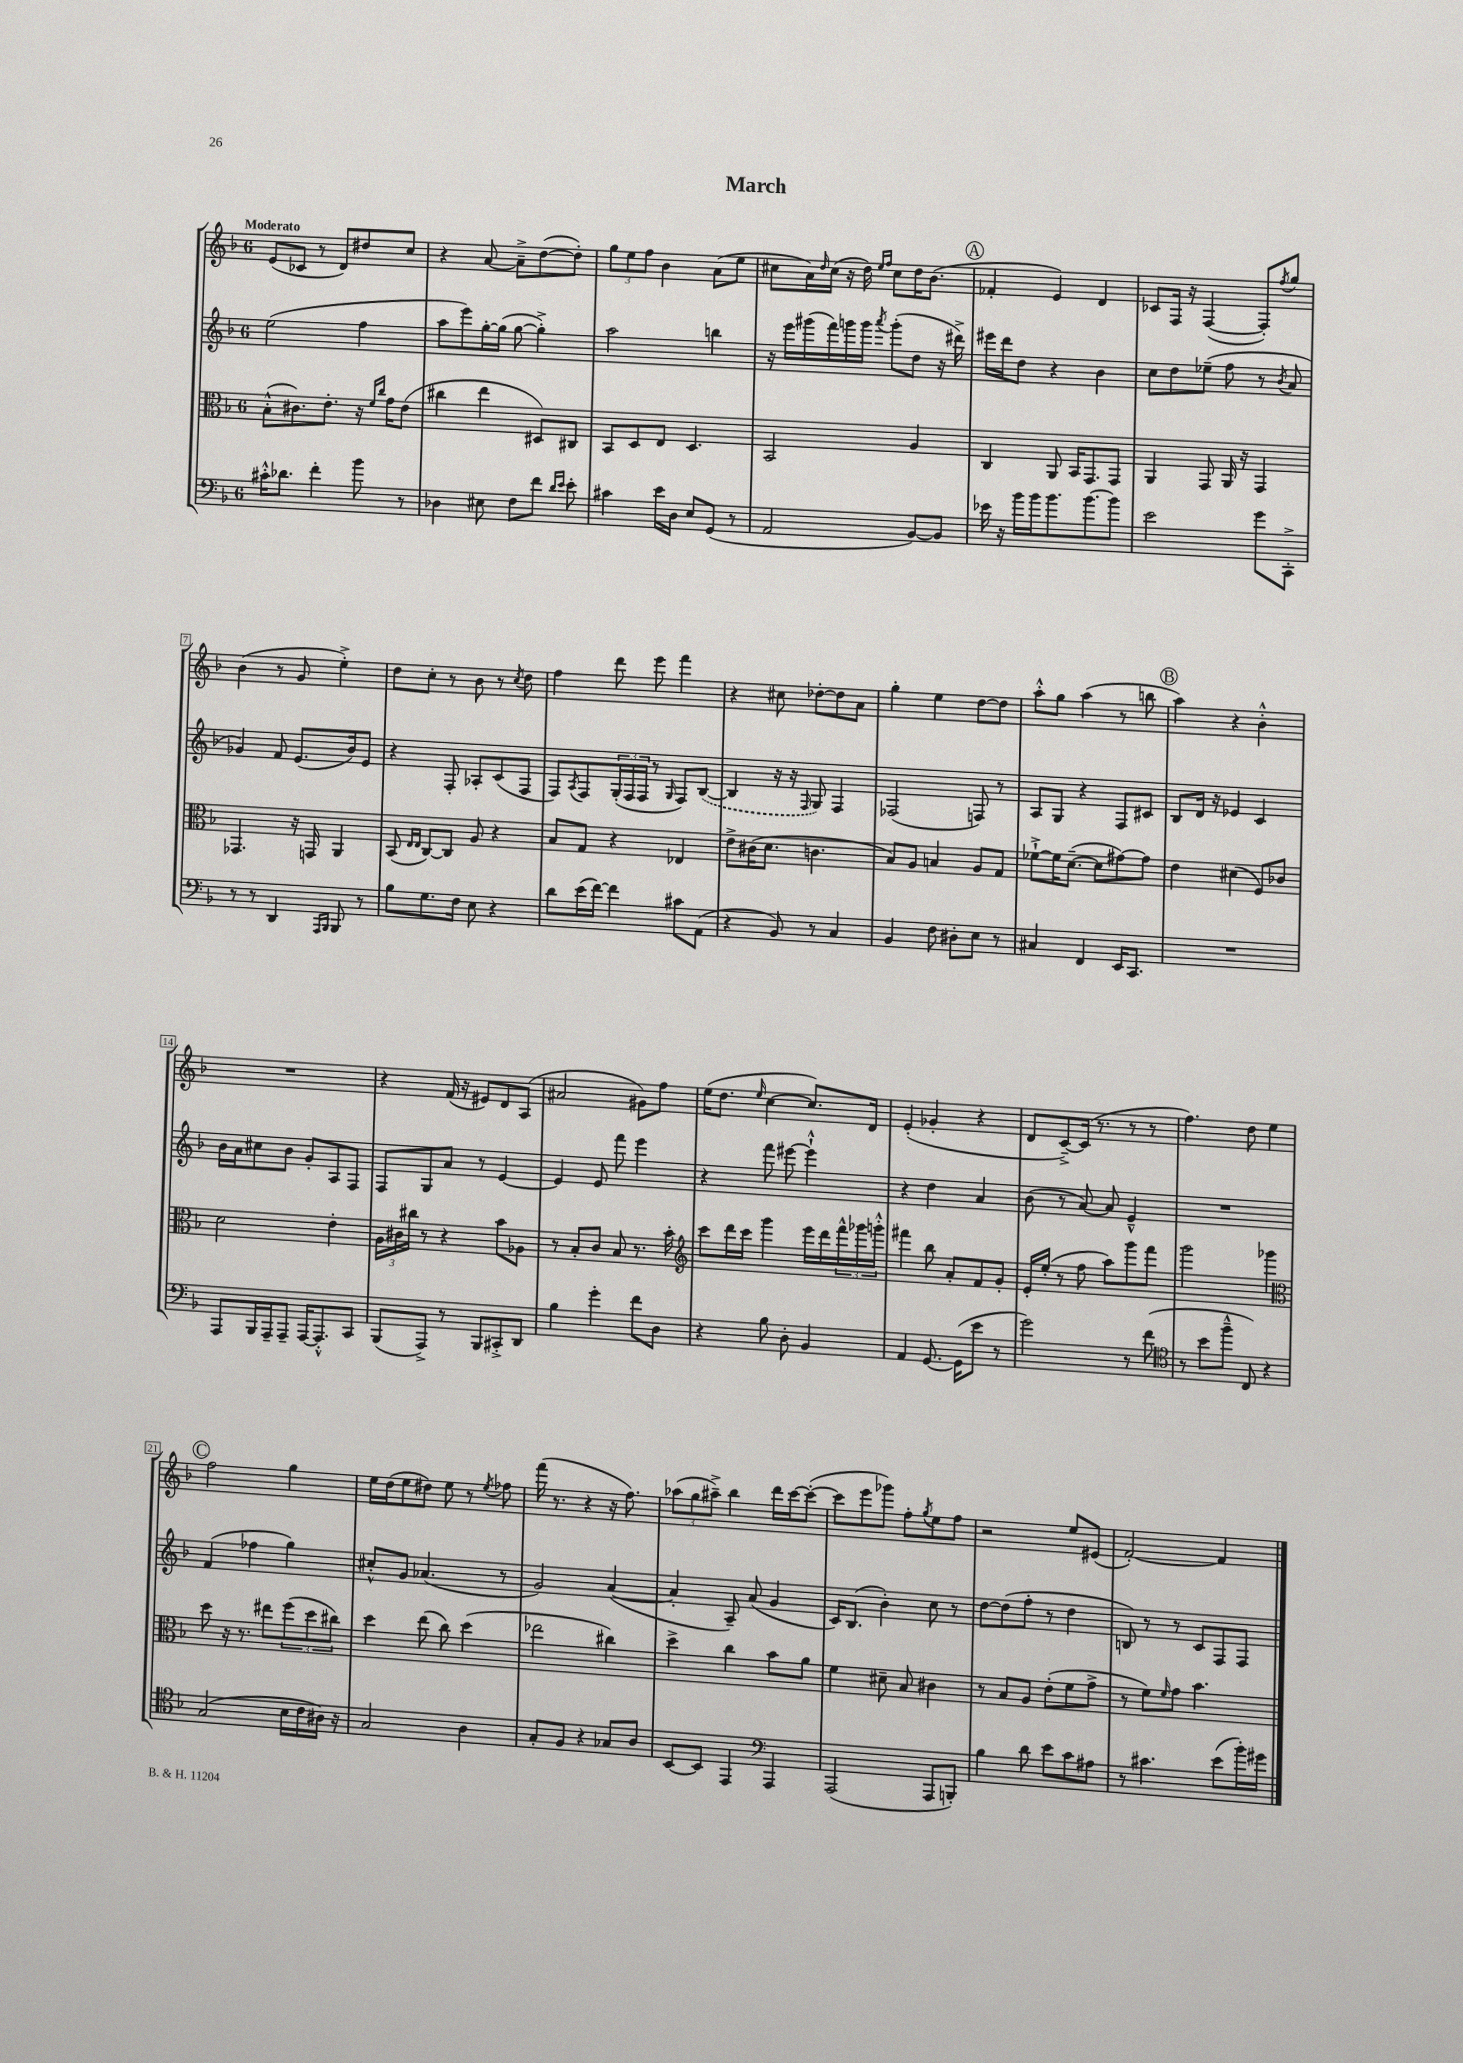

**kern	**kern	**kern	**kern
*staff4	*staff3	*staff2	*staff1
*clefF4	*clefC3	*clefG2	*clefG2
*k[b-]	*k[b-]	*k[b-]	*k[b-]
*M6/8	*M6/8	*M6/8	*M6/8
16c#'^^	(8B-'^^	(2ee	(8e
8.d-	.	.	.
.	8.c#)	.	8c-
4f'	.	.	8r
.	8.e'	.	.
.	.	.	8d)
8b-	16r	4ff	8dd#
.	16qqf	.	.
.	16qqcc	.	.
.	16g	.	.
8r	(8e	.	8cc
=	=	=	=
4D-	4cc#	8aa	4r
.	.	8eee)	.
8E#	4ee	[16gg'	[8a
.	.	(16gg]	.
8F	.	[8gg	8a~^]
8f	8D#)	4gg'^])	([8dd
16qqd	.	.	.
16qqe	.	.	.
8e'	8C#	.	8dd'])
=	=	=	=
4c#	8BB-	2aa	12gg
.	.	.	12ee
.	8D	.	.
.	.	.	12ff
16e	8E	.	4b-
16D	.	.	.
8E	4.D	.	.
(8GG	.	4bb	(8a
8r	.	.	8ee
=	=	=	=
2AA	2BB-	16r	8cc#
.	.	16eee	.
.	.	(16ggg#	16a)
.	.	.	16qqdd
.	.	16fff)	(16cc#
.	.	16ggg	16r
.	.	16ggg	16dd)
.	.	.	16qqee
.	.	8qaaa	16qqff
.	.	(8ggg'	8cc#
[8BB-)	4A	8dd	16dd
.	.	.	(8.b-
8BB-]	.	16r	.
.	.	16ddd#^)	.
=	=	=	=
16e-	4C	16eee#	4f-'
16r	.	16ddd	.
16b-	.	8dd	.
16b-	.	.	.
8.b-	8AA	4r	4e)
.	16BB-	.	.
[8.b-	8.GG	.	.
.	.	4b-	4d
8b-]	8GG	.	.
=	=	=	=
2e	4AA	8cc	8c-
.	.	8dd	16F
.	.	.	16r
.	8GG	(8ee-~	([4F
.	16AA	8ff	.
.	16r	.	.
8g	4GG	8r	8F'])
.	.	8qb-	8qff
8CC'^	.	8a	8gg
=	=	=	=
8r	4.GG-	4g-)	(4b-
8r	.	.	.
4DD	.	8f	8r
.	16r	(8.e	8g
.	16GG	.	.
16qqAAA	.	.	.
16qqBBB-	.	.	.
8BBB-	4AA	.	4ee'^)
.	.	16b-)	.
8r	.	8e	.
=	=	=	=
8B-	(8BB-	4r	8dd
.	16qqE	.	.
.	16qqE	.	.
8.G	[8C)	.	8cc'
.	8C]	8F'	8r
16F	.	.	.
8E	8A	8A-'	8b-
4r	4r	(8c	8r
.	.	.	8qcc
.	.	8F	8dd
=	=	=	=
8d	8B-	8F)	4ff
.	.	8qA	.
(16e	8G	8F	.
[16f)	.	.	.
4f]	4r	(24G'	8ddd
.	.	24F	.
.	.	24F	.
.	.	8r	8eee
.	.	16qqG	.
8c#	4E-	8F)	4fff
(8AA	.	([8B-	.
=	=	=	=
4r	8e^	4B-]	4r
.	(16c#	.	.
.	8.d	.	.
8BB-)	.	16r	8cc#
.	.	16r	.
.	.	16qqF	.
8r	4.c	8G)	[8dd-'
4C	.	4F	8dd-]
.	.	.	8a
=	=	=	=
4BB-	8B-)	(2F-	4gg'
.	8A	.	.
8F	4B	.	4ee
8D#'	.	.	.
8E	8A	8F)	[8dd
8r	8G	8r	8dd]
=	=	=	=
4C#	[8f-`^	8A	8aa'^^
.	16f-]	8G	8gg
.	([8.d~	.	.
4FF	.	4r	(4aa
.	8d]	.	.
16EE	[8g#)	8F	8r
8.CC	.	.	.
.	8g#]	8c#	8bb
=	=	=	=
2.r	4e	8B-	4aa)
.	.	16d	.
.	.	16r	.
.	(4d#	4e-	4r
.	8F)	4c	4b-'^^
.	8c-	.	.
=	=	=	=
8AAA	2d	16b-	2.r
.	.	16a	.
16BBB-	.	8cc#	.
16AAA~	.	.	.
8AAA~	.	8b-	.
[16AAA	.	8g'	.
8.AAA'^^]	.	.	.
.	4e'	8A	.
8CC	.	8F	.
=	=	=	=
(8BBB-	24A	8F	4r
.	24c#	.	.
.	24cc#	.	.
8AAA^)	8r	8G	.
8r	4r	8a	(16f
.	.	.	16r
8BBB-	.	8r	8e#)
8CC#'^	8b-	[4e	8d
8DD	8A-	.	(8A
=	=	=	=
4B-	8r	4e]	2a#
.	8B-'	.	.
4g'	8c	8e	.
.	8B-	8fff	.
8f	8.r	4eee	8g#)
8D	.	.	8ff
.	16b-'	.	.
=	=	=	=
*	*clefG2	*	*
4r	8ccc	4r	(16ee
.	.	.	8.dd
.	16ddd	.	.
.	16ccc	.	.
.	.	.	16qqee
8B-	4ggg	8fff	[4cc
8D'	.	[8eee#	.
4BB-	16eee	4eee#`^^]	8.cc])
.	16ddd	.	.
.	24fff^^	.	.
.	24ggg-	.	.
.	.	.	16d
.	24ggg'^^	.	.
=	=	=	=
4AA	4fff#	4r	(4e'
[8.GG	8bb-	4dd	4g-'
.	8a'	.	.
(16GG]	.	.	.
8e	8f	4a	4r
8r	8g'	.	.
=	=	=	=
2g)	16e'	(8b-	8d
.	(16ee'	.	.
.	8r	8r	[8c~^)
.	8ff	[8a)	(16c]
.	.	.	8.r
.	8aa)	8a]	.
8r	8ggg	4e~^^	8r
(8f	8fff	.	8r
=	=	=	=
*clefC4	*	*	*
8r	2ggg	2.r	4.ff)
8b-	.	.	.
8ff~^^	.	.	.
8C)	.	.	8dd
4r	4ggg-	.	4ee
=	=	=	=
*	*clefC3	*	*
(2G	8dd	(4f	2ff
.	16r	.	.
.	8.r	.	.
.	.	4ff-	.
.	8ee#	.	.
16B-	(12ff	4gg)	4gg
16c	.	.	.
.	12dd	.	.
16A#)	.	.	.
.	12cc#)	.	.
16r	.	.	.
=	=	=	=
2G	4dd	8cc#'^^	16ee
.	.	.	(16dd
.	.	8g	8ee
.	(8ee	(4.a-	8dd#)
.	8cc)	.	8ee
4A	(4dd	.	8r
.	.	.	8qee
.	.	8r	8ff-
=	=	=	=
8G'	2ee-	2g)	(16fff
.	.	.	8.r
8F	.	.	.
4r	.	.	4r
8G-	4cc#)	([4a	16r
.	.	.	8.ff)
8A	.	.	.
=	=	=	=
[8BB-	4dd^	4a']	(12aa-
.	.	.	12gg
8BB-]	.	.	.
.	.	.	12aa#~^)
4EE	4cc	8A~)	4bb-
.	.	(8a	.
*clefF4	*	*	*
4AAA	8b-	4g	16ddd
.	.	.	[16ccc
.	8a	.	(8ccc'_
=	=	=	=
(2AAA	4f	16c)	8ccc]
.	.	(8.B-	.
.	.	.	8eee
.	8d#~	4b-')	8ggg-)
.	8B-	.	8ff'
.	.	.	8qgg
8AAA	4c#	8cc	8ee
8BBB')	.	8r	8ff
=	=	=	=
4B-	8r	[8dd	2r
.	8B-	(8dd]	.
8d	8A	8ff'	.
8e	(8e'	8r	.
8c	8f	4dd	8ee
8A#	8g^	.	(8e#
=	=	=	=
8r	8r	8B)	[2f')
4.c#	8f)	8r	.
.	16qqf	.	.
.	8g	8r	.
.	4.b-	8c	.
(8e	.	8F	4f]
16b-')	.	8F	.
16g#	.	.	.
==	==	==	==
*-	*-	*-	*-
